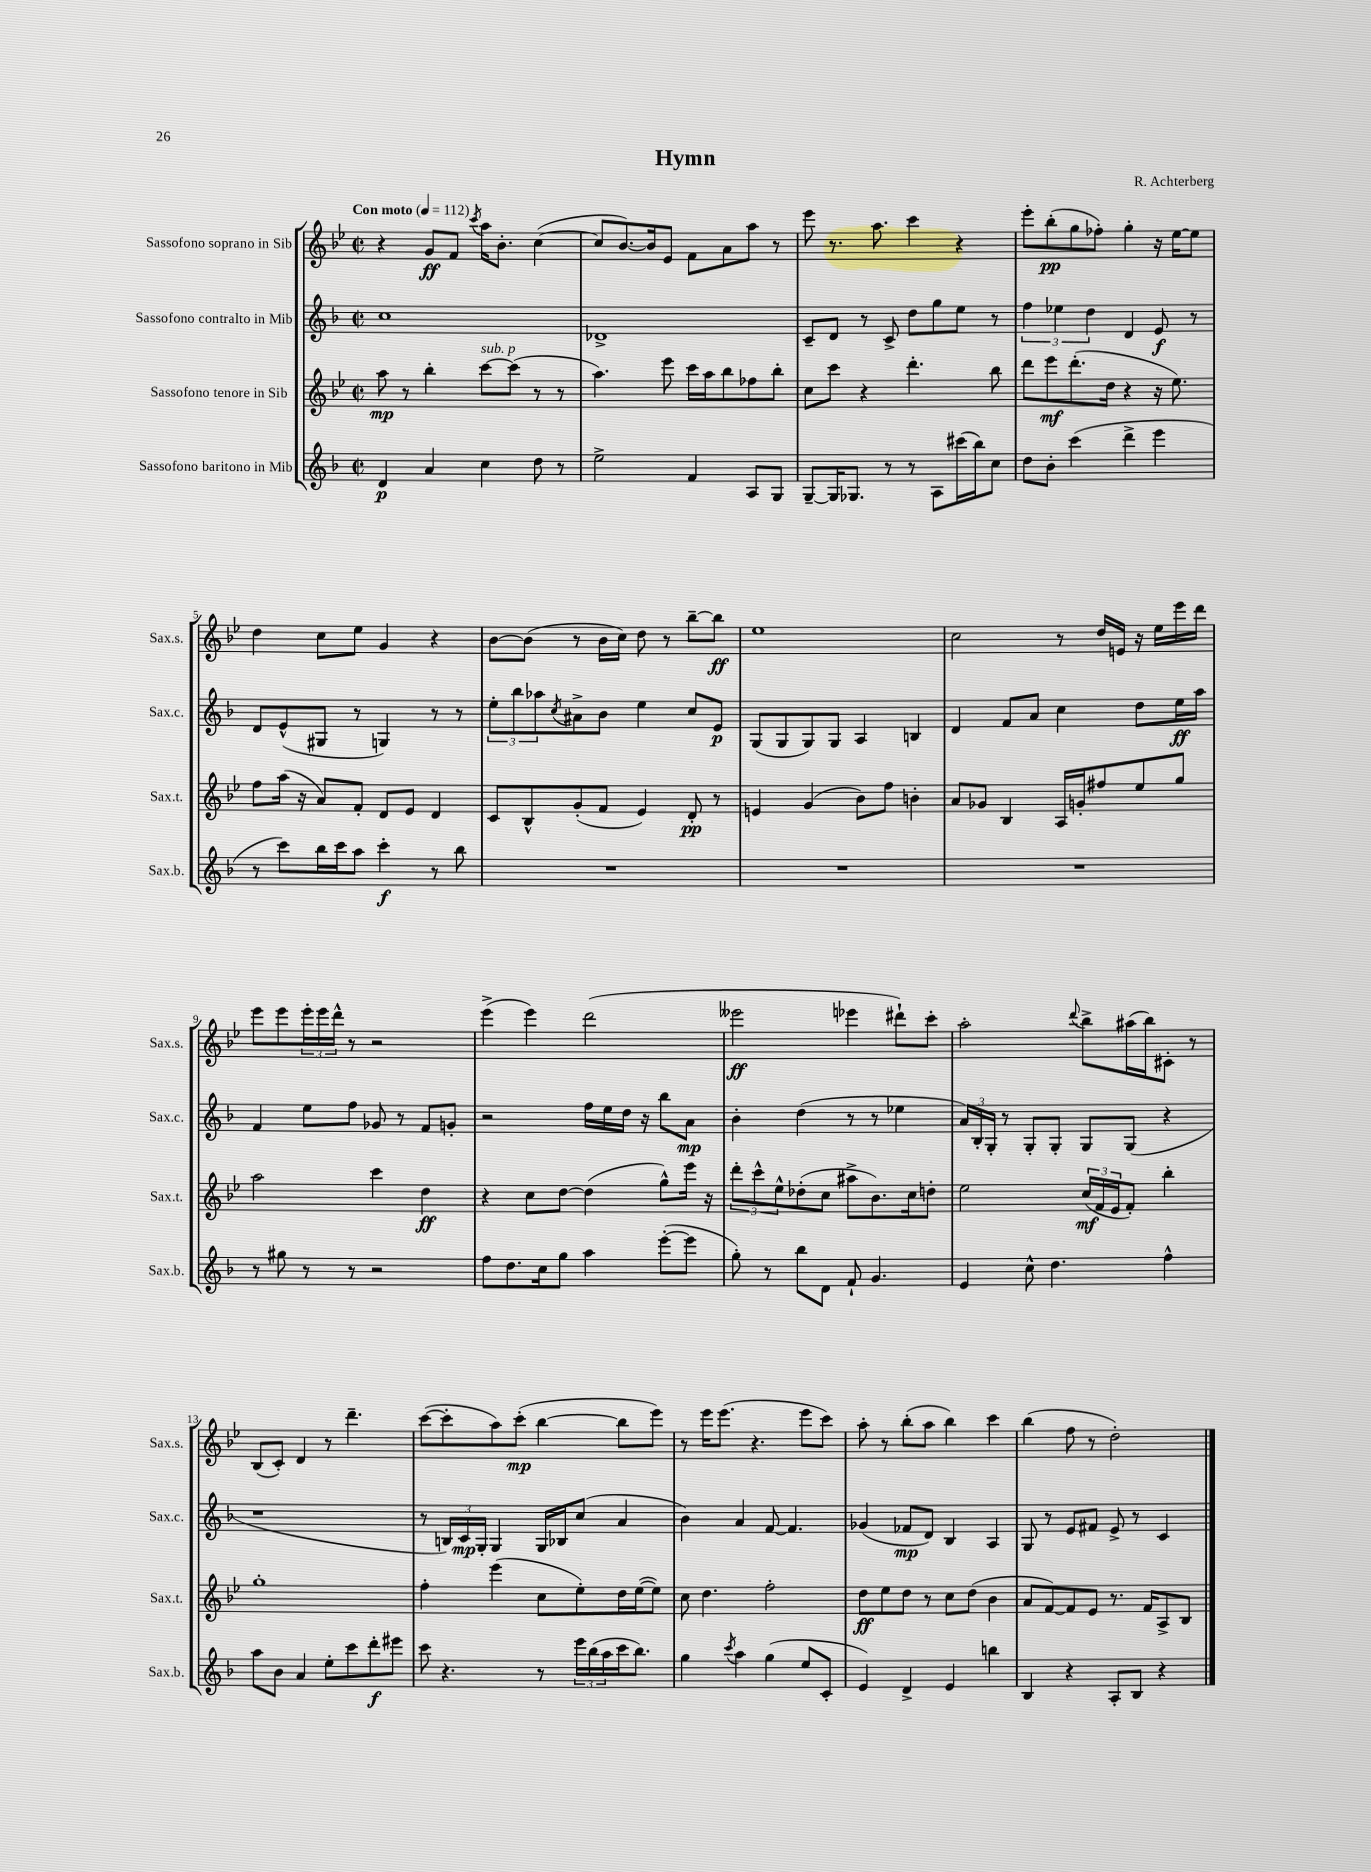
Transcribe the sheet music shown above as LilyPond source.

\header { title = "Hymn" composer = "R. Achterberg" }
<<
\new StaffGroup <<
\new Staff = "s0" \with { instrumentName = "Sassofono soprano in Sib" shortInstrumentName = "Sax.s." } {
    \clef treble \key bes \major \defaultTimeSignature \time 2/2 \tempo "Con moto" 4 = 112
    r4 g'8\ff f'8 \acciaccatura { c'''8 } a''16 bes'8.-. c''4~( |
    c''8 bes'8.~) bes'16 ees'8 f'8 a'8 a''8 r8 |
    ees'''8 r8. a''8. c'''4 r4 |
    ees'''8-. bes''8-.\pp( g''8 fes''8-.) g''4-. r16 ees''16~ ees''8 |
    d''4 c''8 ees''8 g'4 r4 |
    bes'8~ bes'8( r8 bes'16 c''16) d''8 r8 bes''8~-- bes''8\ff |
    ees''1 |
    c''2 r8 d''16 e'16 r16 ees''16 ees'''16 d'''16 |
    ees'''8 ees'''8 \tuplet 3/2 { ees'''16-. ees'''16 d'''16-^ } r8 r2 |
    ees'''4->( ees'''4) d'''2( |
    eeses'''2\ff ees'''4 dis'''8-!) c'''8-. |
    a''2-. \appoggiatura { d'''8 } bes''8-> ais''16( bes''16) cis'8-. r8 |
    bes8( c'8-.) d'4 r8 d'''4.-- |
    c'''8~( c'''8-. a''8) c'''8-.\mp( bes''4~ bes''8 ees'''8) |
    r8 ees'''16 ees'''8.( r4. ees'''8 c'''8) |
    a''8-. r8 bes''8-.( a''8 bes''4) c'''4 |
    bes''4( f''8 r8 d''2-.) \bar "|." |
}
\new Staff = "s1" \with { instrumentName = "Sassofono contralto in Mib" shortInstrumentName = "Sax.c." } {
    \clef treble \key f \major \defaultTimeSignature \time 2/2
    c''1 |
    des'1-> |
    c'8-- d'8 r8 c'8-> d''8 g''8 e''8 r8 |
    \tuplet 3/2 { f''4 ees''4 d''4 } d'4 e'8\f r8 |
    d'8 e'8-^( gis8 r8 g4) r8 r8 |
    \tuplet 3/2 { e''8-. bes''8 aes''8 } \acciaccatura { c''8 } ais'8-> bes'8 e''4 c''8 e'8\p |
    g8( g8 g8) g8 a4 b4 |
    d'4 f'8 a'8 c''4 d''8 e''16\ff a''16 |
    f'4 e''8 f''8 ges'8 r8 f'8 g'8-. |
    r2 f''16 e''16 d''16 r16 bes''8 a'8\mp |
    bes'4-. d''4( r8 r8 ees''4 |
    \tuplet 3/2 { a'16) bes16-. g16-. } r8 g8-. g8-. g8 g8( r4 |
    r1 |
    r8 \tuplet 3/2 { b16) c'16\mp g16-. } g4 g16 bes16 c''8( a'4 |
    bes'4) a'4 f'8~ f'4. |
    ges'4( fes'8\mp d'8) bes4 a4 |
    g8 r8 e'8 fis'8 e'8-> r8 c'4 \bar "|." |
}
\new Staff = "s2" \with { instrumentName = "Sassofono tenore in Sib" shortInstrumentName = "Sax.t." } {
    \clef treble \key bes \major \defaultTimeSignature \time 2/2
    a''8\mp r8 bes''4-. c'''8~^\markup { \italic "sub. p" } c'''8( r8 r8 |
    a''4.) ees'''8 c'''16 a''16 bes''8 fes''8 bes''8-. |
    c''8 c'''8 r4 d'''4.-. bes''8 |
    d'''8 ees'''8\mf d'''8.-.( d''16 r4 r16 ees''8.) |
    f''8 a''16( r16 a'8) f'8-. d'8 ees'8 d'4 |
    c'8 bes8-^ g'8-.( f'8 ees'4) d'8-.\pp r8 |
    e'4 g'4( bes'8) f''8 b'4-. |
    a'8 ges'8 bes4 a16 g'16-. fis''8 ees''8 g''8 |
    a''2 c'''4 d''4\ff |
    r4 c''8 d''8~ d''4( g''8-^) ees'''16 r16 |
    \tuplet 3/2 { d'''8-. c'''8-^ ees''8-^ } des''8-.( c''8 ais''8-> bes'8.) c''16 d''8-. |
    ees''2 \tuplet 3/2 { c''16\mf( f'16 ees'16 } f'8-.) bes''4-. |
    g''1-. |
    f''4-. ees'''4( c''8 ees''8-.) d''16 ees''16~( ees''8) |
    c''8 d''4. f''2-. |
    d''8\ff ees''8 d''8 r8 c''8 d''8( bes'4 |
    a'8 f'8~) f'8 ees'8 r8. f'16 a8-> bes8 \bar "|." |
}
\new Staff = "s3" \with { instrumentName = "Sassofono baritono in Mib" shortInstrumentName = "Sax.b." } {
    \clef treble \key f \major \defaultTimeSignature \time 2/2
    d'4\p a'4 c''4 d''8 r8 |
    e''2-> f'4 a8 g8 |
    g8~-- g16 ges8. r8 r8 a8 cis'''16( bes''16) c''8 |
    d''8 bes'8-. c'''4( d'''4-> e'''4 |
    r8 c'''8) bes''16 c'''16 a''8 c'''4-.\f r8 bes''8 |
    R1 |
    R1 |
    R1 |
    r8 gis''8 r8 r8 r2 |
    f''8 d''8. c''16 g''8 a''4 e'''8~-.( e'''8 |
    g''8-.) r8 bes''8 d'8 f'8-! g'4. |
    e'4 c''8-^ d''4. f''4-^ |
    a''8 bes'8 a'4 e''8-. c'''8 d'''8-.\f eis'''8 |
    c'''8 r4. r8 \tuplet 3/2 { e'''16 bes''16( a''16 } c'''16 bes''8.) |
    g''4 \acciaccatura { c'''8 } a''4 g''4( e''8 c'8-. |
    e'4) d'4-> e'4 b''4 |
    bes4 r4 a8-. bes8 r4 \bar "|." |
}
>>
>>
